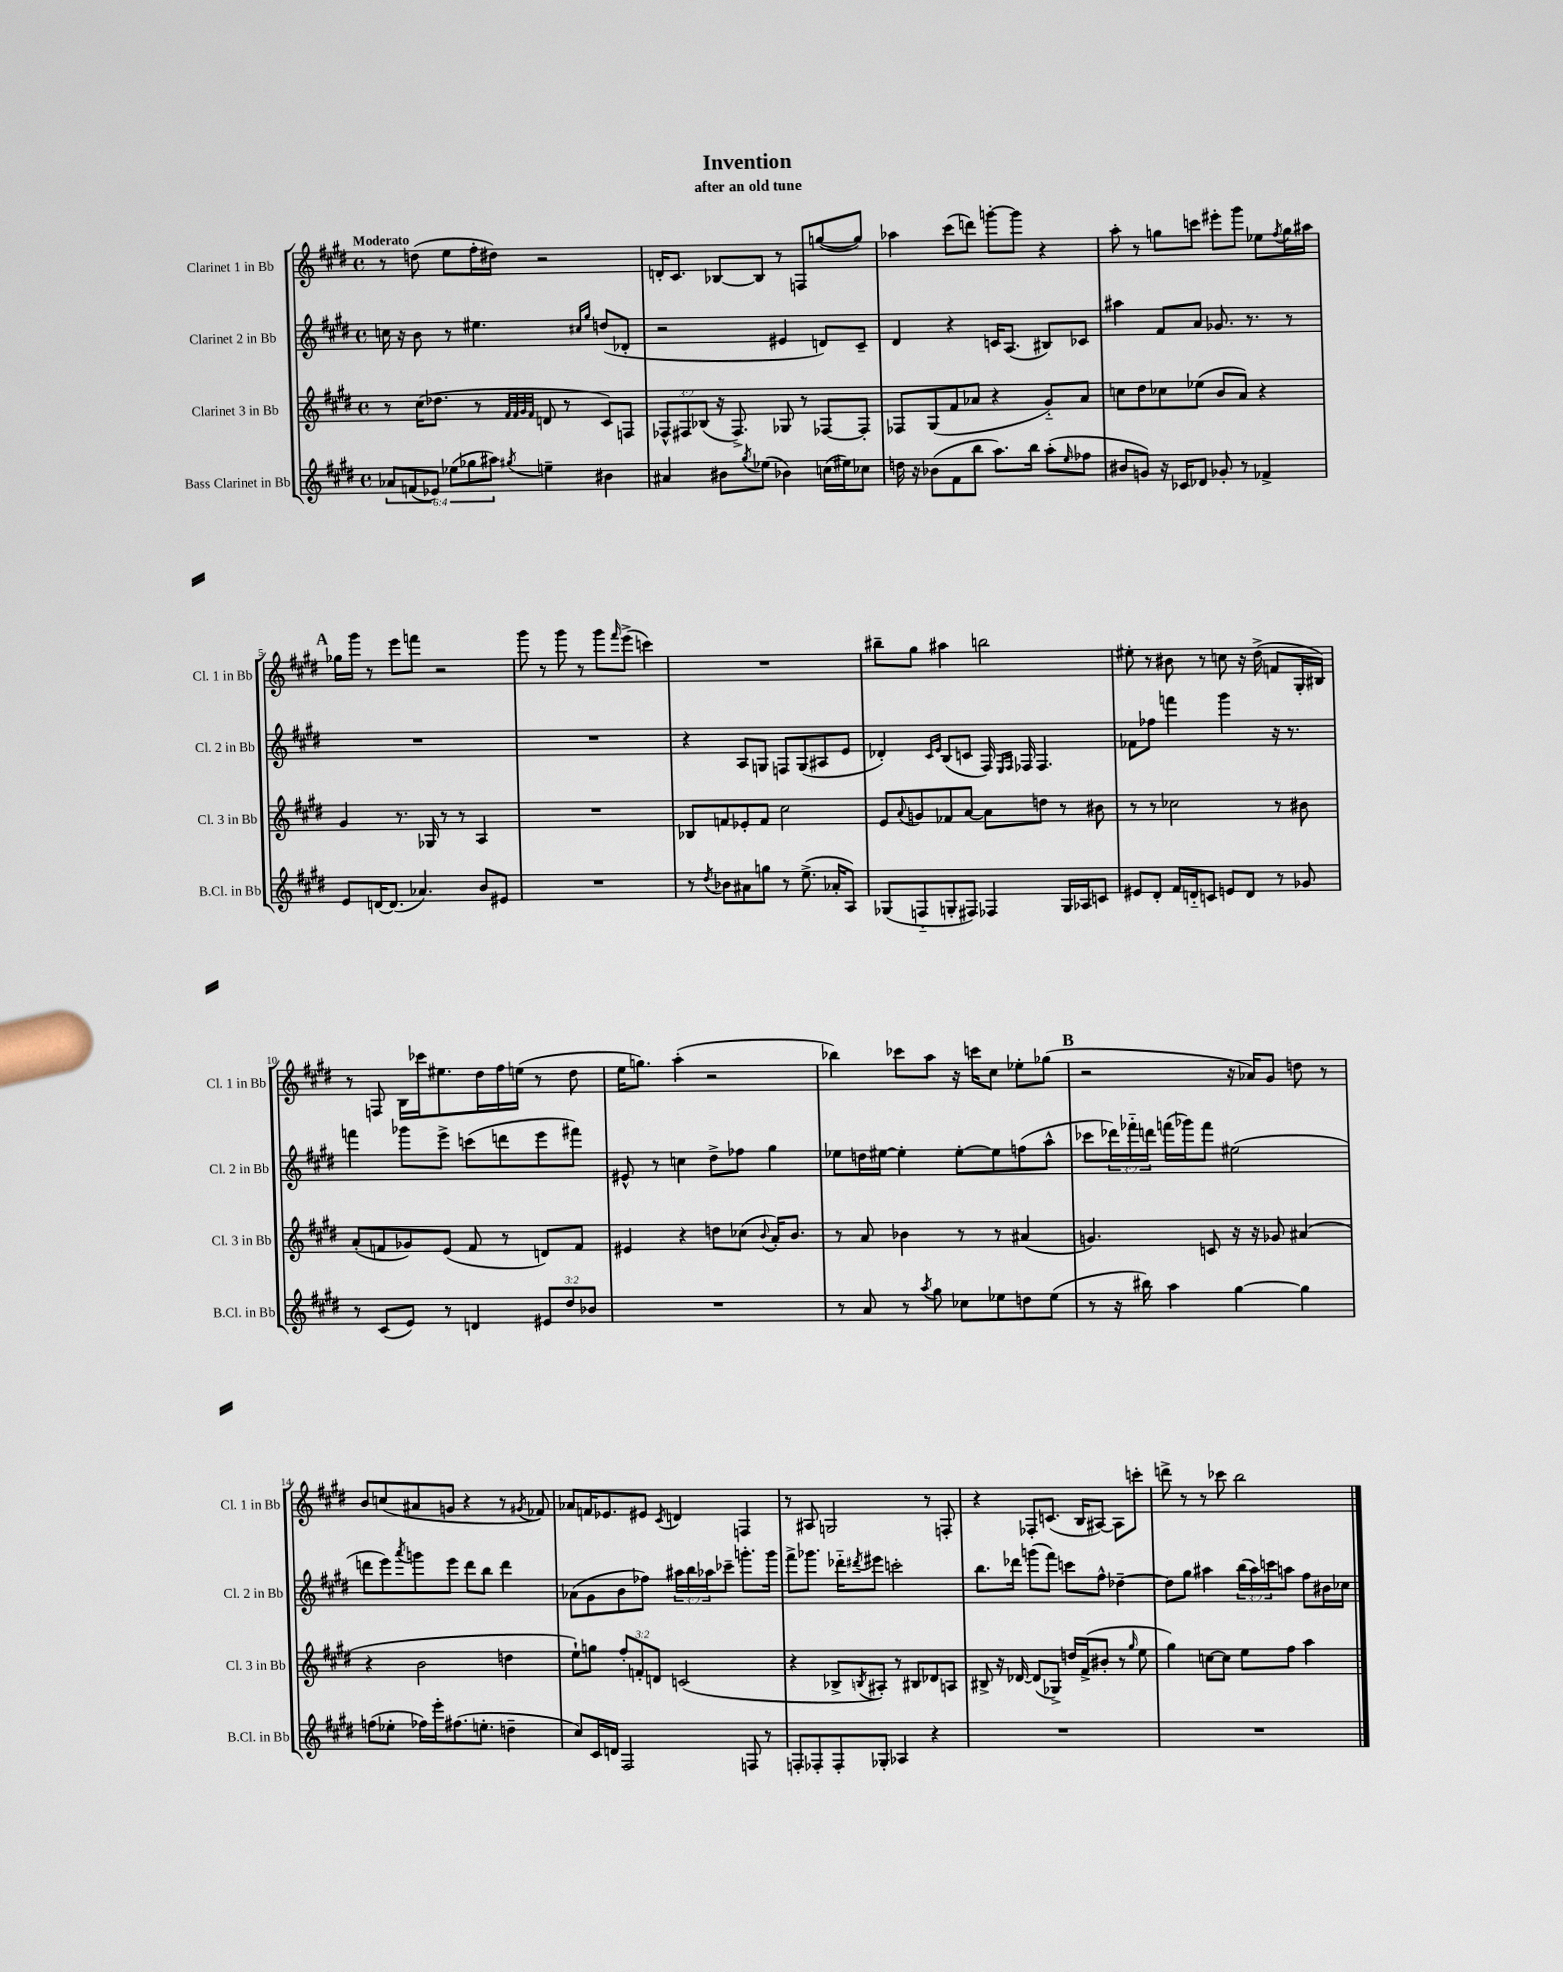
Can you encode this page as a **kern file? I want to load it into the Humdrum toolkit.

**kern	**kern	**kern	**kern
*part4	*part3	*part2	*part1
*staff4	*staff3	*staff2	*staff1
*I"Bass Clarinet in Bb	*I"Clarinet 3 in Bb	*I"Clarinet 2 in Bb	*I"Clarinet 1 in Bb
*I'B.Cl. in Bb	*I'Cl. 3 in Bb	*I'Cl. 2 in Bb	*I'Cl. 1 in Bb
*clefG2	*clefG2	*clefG2	*clefG2
*k[f#c#g#d#]	*k[f#c#g#d#]	*k[f#c#g#d#]	*k[f#c#g#d#]
*M4/4	*M4/4	*M4/4	*M4/4
*met(c)	*met(c)	*met(c)	*met(c)
=1	=1	=1	=1
!	!	!	!LO:TX:a:B:t=Moderato
12a-X/L	8r	16ccn\	8r
.	.	16r	.
(12fn/	.	.	.
.	(16cc#\KL	8b\	(8ddn\
12e-X/J)	.	.	.
.	8.dd-X\J	.	.
(12ee-X\L	.	8r	8ee\L
12gg-X\	.	.	.
.	8r	4.ee#X\	16ff#'\L
12aa#X\J)	.	.	.
.	.	.	16dd#X\JJ)
.	32qqf#/LLL	.	.
.	32qqf#/	.	.
.	32qqg#/	.	.
8qgg#X/	32qqf#/JJJ	.	.
4een~\	8dn/	.	2r
.	8r	.	.
.	.	16qqcc#X/LL	.
.	.	16qqgg#/JJ	.
4b#X\	8c#/L)	(8ddn/L	.
.	8Fn/J	8d-X'/J	.
=2	=2	=2	=2
4a#X/	12F-X^^/L	2r	16dn'/KL
.	.	.	8.c#/J
.	12F#X/	.	.
.	(12B-X/J	.	.
8b#X\L	16r	.	[8B-X/L
.	8.F#^/)	.	.
8qgg#/	.	.	.
(8ee-X\J	.	.	8B-/J]
4b-X\)	8G-X/	4e#X/	8r
.	8r	.	8Fn/L
(16ccn\LL	[8F-X/L	8dn/L)	([8ggn/
16ee#X\J)	.	.	.
8cc-X\J	8F-'/J]	8c#~/J	8gg/J])
=3	=3	=3	=3
16ddn\	8F-X/L	4d#/	4aa-X\
16r	.	.	.
(8b-X\L	(8G#/	.	.
8f#\	8f#/	4r	(8ccc#\L
8bb\J	8a-X/J	.	8dddn\J)
8.aa\L)	4r	16cn/KL	[8gggn'\L
.	.	(8.A/J	.
.	.	.	8ggg\J]
16bb\Jk	.	.	.
(8aa'\L	8g#/L)	8B#X/L)	4r
16qqee/	.	.	.
8ff-X\J	8a-/J	8c-X/J	.
=4	=4	=4	=4
8b#X/L	8ccn\L	4aa#X\	8aa'\
8gn/J)	8dd#\	.	8r
16r	8cc-X\	8f#/L	8ggn\L
16c-X/KL	.	.	.
8d-X/J	(8ee-X\J	8a/J	8cccn\J
8g-X'/	8b/L	8.g-X/	8eee#X'\L
8r	8a/J)	.	8ggg#\J
.	.	8.r	.
4f-X^/	4r	.	8ee-X\L
.	.	.	8qff#/
.	.	8r	16gg\L
.	.	.	16aa#X\JJ
!!LO:LB:g=z
!!LO:REH:place=s1:t=A
=5	=5	=5	=5
8e/L	4g#/	1r	16gg-X\LL
.	.	.	16ggg#\JJ
[16dn/K	.	.	8r
(8.d/J]	.	.	.
.	8.r	.	8eee\L
4.a-X/)	.	.	8fffn\J
.	16G-X/	.	.
.	8r	.	2r
.	8r	.	.
8b/L	4A/	.	.
8e#X/J	.	.	.
=6	=6	=6	=6
1r	1r	1r	8ggg#\
.	.	.	8r
.	.	.	8ggg#\
.	.	.	8r
.	.	.	8ggg#\L
.	.	.	16qqfff#/
.	.	.	(8eee^\J
.	.	.	4cccn\)
=7	=7	=7	=7
8r	8B-X/L	4r	1r
8qdd#/	.	.	.
8b-X\L	8fn/	.	.
8a#X\	8e-X'/	8A/L	.
8ggn\J	8f/J	8Gn/J	.
8r	2cc#\	8Fn/L	.
(8.ee^\	.	(8G/	.
.	.	8A#X/	.
16a-X'/KL	.	.	.
8A/J)	.	8e/J	.
=8	=8	=8	=8
(8G-X/L	8e/L	4d-X'/)	8bb#X~\L
.	8qqa/	.	.
8Fn/	8gn/	.	8gg#\J
.	.	16qqc#/LL	.
.	.	16qqe/JJ	.
8Gn'/	8f-X/	(8B/L	4aa#X\
8F#X/J)	[8a/J	8cn/J	.
4F-X/	8a\L]	16F#/)	2bbn\
.	.	16qqE/LL	.
.	.	16qqF#/JJ	.
.	.	16F-X/	.
.	8ddn\J	4.F-/	.
16G/LL	8r	.	.
16A-X/J	.	.	.
8cn/J	8b#X\	.	.
=9	=9	=9	=9
8e#X/L	8r	8f-X\L	8ee#X'\
8d#'/J	8r	8ff-X\J	8r
16f#/LL	2cc-X\	4fffn\	8b#X\
16dn/J	.	.	.
8cn/J	.	.	8r
8en/L	.	4ggg#\	8ccn\
8d/J	.	.	16r
.	.	.	(16dd#^\
8r	8r	16r	8fn/L
.	.	8.r	.
8g-X/	8b#X\	.	16G#'/L
.	.	.	16B#X/JJ)
!!LO:LB:g=z
=10	=10	=10	=10
8r	(8a'/L	4fffn\	8r
(8c#/L	8fn/	.	8Fn/
8e/J)	8g-X/)	8ggg-X\L	16B\LL
.	.	.	16ccc-X\J
8r	(8e/J	8eee^\J	8.ee#X\
4dn/	8f/	(8cccn\L	.
.	.	.	16dd#\L
.	8r	8dddn\	16ff#\
.	.	.	(16een\JJ
12e#X/L	8dn/L)	8eee\	8r
12dd#/	.	.	.
.	8f/J	8fff#X\J)	8dd#\
12b-X/J	.	.	.
=11	=11	=11	=11
1r	4e#X/	8e#X^^/	16ee\KL
.	.	.	8.ggn\J)
.	.	8r	.
.	4r	4ccn\	(4aa'\
.	8ddn\L	8dd#^\L	2r
.	(8cc-X\J	8ff-X\J	.
.	8qqb/	.	.
.	16a'/KL)	4gg#\	.
.	8.b/J	.	.
=12	=12	=12	=12
8r	8r	8ee-X\L	4bb-X\)
8a/	8a/	16ddn\L	.
.	.	[16ee#X\JJ	.
8r	4b-X\	4ee#'\]	8ccc-X\L
8qaa/	.	.	.
8gg#\	.	.	8aa\J
8cc-X\L	8r	[8ee#'\L	16r
.	.	.	16cccn\KL
8ee-X\	8r	8ee#\]	8cc#\J
8ddn\	(4a#X/	(8ffn\	8ee-X'\L
(8ee-\J	.	8aa^^\J	(8gg-X\J
!!LO:REH:place=s1:t=B
=13	=13	=13	=13
8r	4.gn/)	8ccc-X\L	2r
16r	.	24ddd-X\L)	.
.	.	24fff-X\	.
16bb#X\)	.	.	.
.	.	24dddn\JJ	.
4aa\	.	(16fffn\LL	.
.	.	16ggg-X\J)	.
.	8cn/	8fff\J	.
[4gg#\	16r	(2ee#X\	16r
.	16r	.	16a-X/KL)
.	8g-X/	.	8g#/J
4gg#\]	(4a#X/	.	8ddn\
.	.	.	8r
!!LO:LB:g=z
=14	=14	=14	=14
(8ffn\L	4r	8dddn\L	8b/L
8ee-X'\J	.	8eee\)	(8ccn/
.	.	8qaaa/	.
16ff-X\LL)	2b\	8gggn\	8a#X/
16eee'\J	.	.	.
(8.ff#X\	.	8eee\J	8gn/J
.	.	8ddd\L	4r
8.een'\J	.	.	.
.	.	8bb\J	.
4ddn~\	4ddn\	4ddd\	8r
.	.	.	8qg#X/
.	.	.	8f-X/)
=15	=15	=15	=15
8cc#/L)	8ee`\L)	(8a-X\L	8a-X/L
16c#/L	8ggn\J	8g#\	16fn/K
16dn/JJ	.	.	8.e-X/
2F#/	12ff#'/L	8b\	.
.	12fn'/	.	.
.	.	8ff-X\J)	8e#X/J
.	12dn/J	.	.
.	.	.	8qc#/
.	(2cn/	24aa#X\LL	4dn/
.	.	24bb\	.
.	.	24aa-X\J	.
.	.	8ccc-X~\J	.
8Fn/	.	8.gggn'\L	4Fn/
8r	.	.	.
.	.	16ggg\Jk	.
=16	=16	=16	=16
8Fn'/L	4r	8fff#^\L	8r
8F-X'/	.	8.ggg-X\J	8A#X/
8F-'/	8B-X^/L	.	2Gn/
.	.	16ddd-X\KL	.
.	8qBn/	8qddd#X/	.
8G-X'/J	8A#X'/J)	8eee#X\J	.
4A-X/	8r	2cccn'\	.
.	8B#X/L	.	.
4r	8d-X/	.	8r
.	8An/J	.	8Fn'/
=17	=17	=17	=17
1r	8B#X^/	8.bb\L	4r
.	16r	.	.
.	[16d-X/	16ddd-X\Jk	.
.	(8d-/L]	(8gggn\L	8F-X'/L
.	8G-X^/J)	8fff#\J)	(8.cn/J
.	16ddn/LL	8cccn\L	.
.	(16f#^/J	.	16B/KL
.	8b#X'/J	8ff#^^\J	[8A#X/J)
.	8r	[4dd-X~\	8A#\L]
.	16qqgg#/	.	.
.	8ee\	.	8cccn'\J
=18	=18	=18	=18
1r	4gg#\)	8dd-\L]	8dddn^\
.	.	8gg#\J	8r
.	[8ccn\L	4aa#X\	8r
.	8cc\J]	.	8ccc-X\
.	8ee\L	(24bb\LL	2bb\
.	.	24aa#\)	.
.	.	24cccn\J	.
.	8ff#\J	8aan\J	.
.	4aa\	8ff#\L	.
.	.	16b#X\L	.
.	.	16cc-X\JJ	.
==	==	==	==
*-	*-	*-	*-
